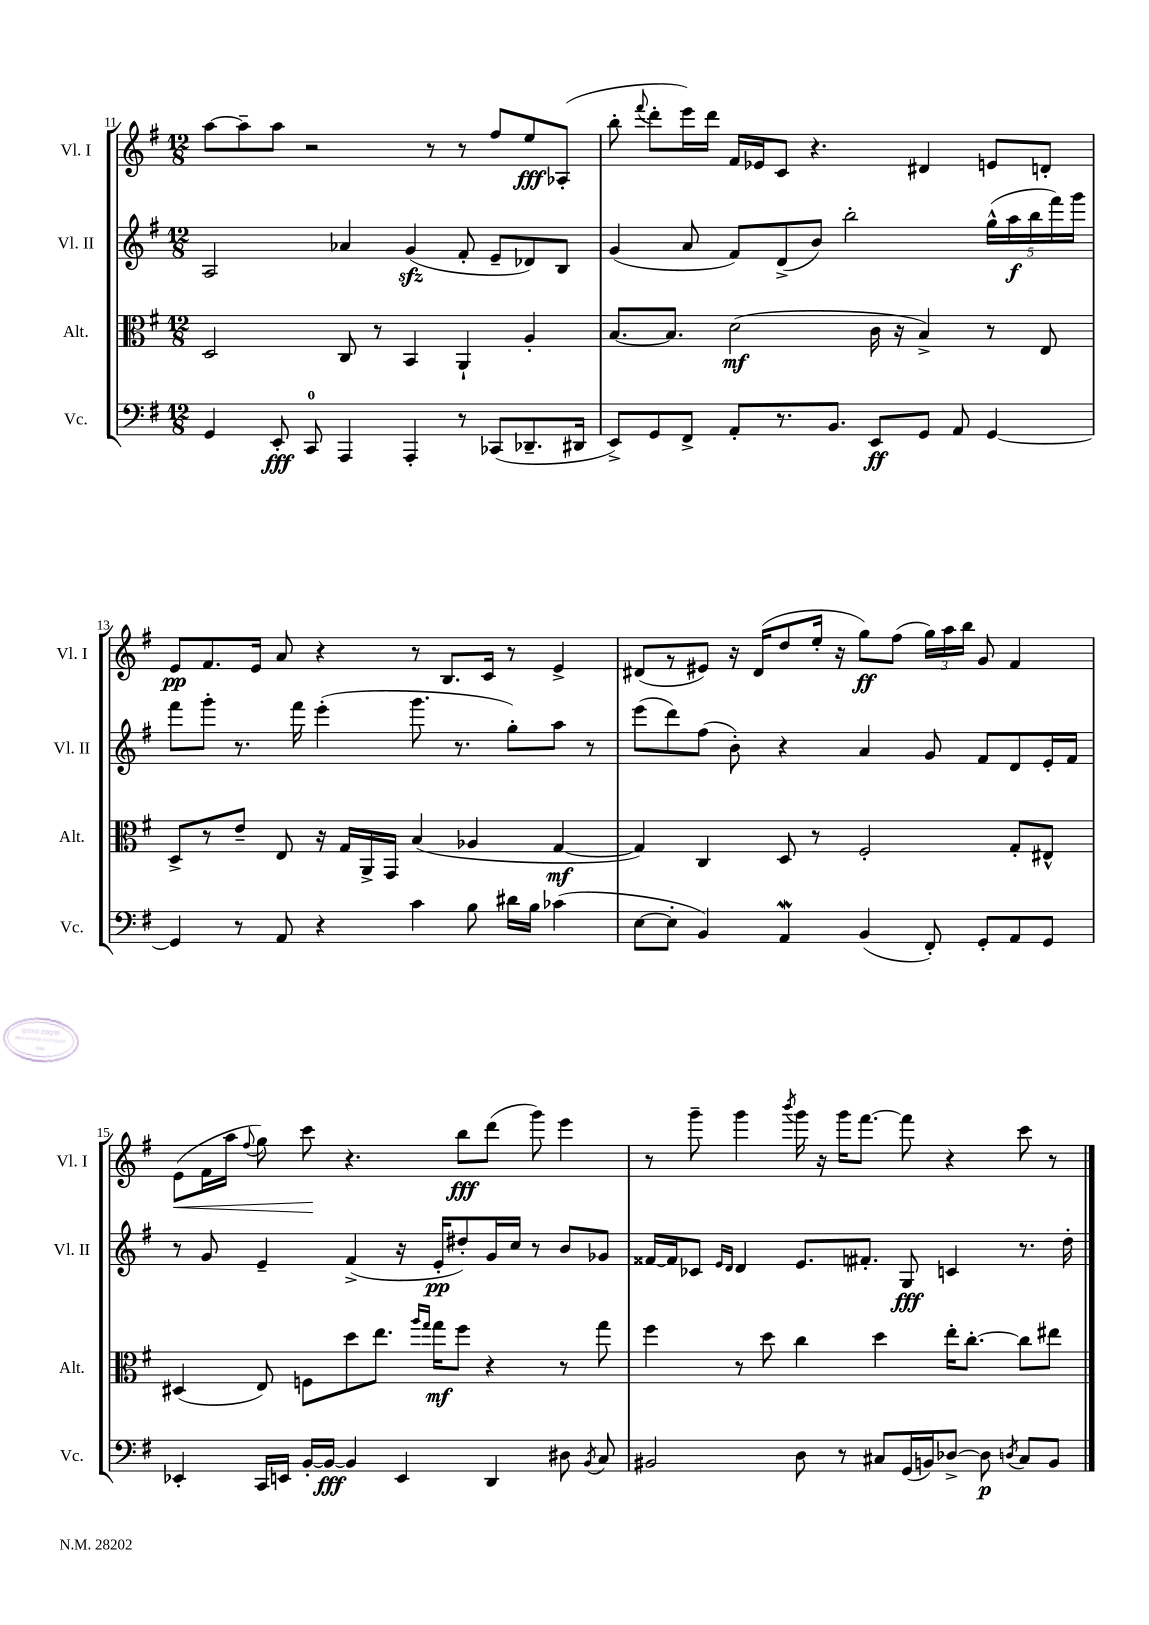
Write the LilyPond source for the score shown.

<<
\new StaffGroup <<
\new Staff = "s0" \with { instrumentName = "Vl. I" shortInstrumentName = "Vl. I" } {
    \clef treble \key g \major \numericTimeSignature \time 12/8
    \autoBeamOff a''8[~ a''8-- a''8] r2 r8 r8 fis''8[ e''8\fff aes8]-.( |
    b''8-. \appoggiatura { fis'''8 } d'''8[-. e'''16) d'''16] fis'16[ ees'16 c'8] r4. dis'4 e'8[ d'8]-. |
    e'8[\pp fis'8. e'16] a'8 r4 r8 b8.[ c'16] r8 e'4-> |
    dis'8[( r8 eis'8]) r16 dis'16[( d''8 e''16]-. r16 g''8[\ff) fis''8]( \tuplet 3/2 { g''16[) a''16 b''16] } g'8 fis'4 |
    e'8[\<( fis'16 a''16] \appoggiatura { fis''8 } g''8) c'''8\! r4. b''8[\fff d'''8]( g'''8) e'''4 |
    r8 g'''8-- g'''4 \acciaccatura { b'''8 } g'''16 r16 g'''16[ fis'''8.]~ fis'''8 r4 c'''8 r8 \bar "|." |
}
\new Staff = "s1" \with { instrumentName = "Vl. II" shortInstrumentName = "Vl. II" } {
    \clef treble \key g \major \numericTimeSignature \time 12/8
    \autoBeamOff a2 aes'4 g'4\sfz( fis'8-. e'8[-- des'8) b8] |
    g'4( a'8 fis'8[) d'8->( b'8]) b''2-. \tuplet 5/4 { g''16[-^( a''16\f b''16 fis'''16) g'''16] } |
    fis'''8[ g'''8]-. r8. fis'''16 e'''4-.( g'''8. r8. g''8[-.) a''8] r8 |
    e'''8[( d'''8) fis''8]( b'8-.) r4 a'4 g'8 fis'8[ d'8 e'16-. fis'16] |
    r8 g'8 e'4-- fis'4->( r16 e'16[-.\pp dis''8-.) g'16 c''16] r8 b'8[ ges'8] |
    fisis'16[~ fisis'16 ces'8] \grace { e'16[ d'16] } d'4 e'8.[ fis'8.]-. g8\fff c'4 r8. d''16-. \bar "|." |
}
\new Staff = "s2" \with { instrumentName = "Alt." shortInstrumentName = "Alt." } {
    \clef alto \key g \major \numericTimeSignature \time 12/8
    \autoBeamOff d2 c8 r8 b,4 a,4-! a4-. |
    b8.[~ b8.] d'2\mf( c'16 r16 b4->) r8 e8 |
    d8[-> r8 e'8]-- e8 r16 g16[ a,16-> g,16] b4( aes4 g4~\mf |
    g4) c4 d8 r8 fis2-. g8[-. eis8]-^ |
    dis4( e8) f8[ d''8 e''8.] \grace { a''16[ g''16] } g''16[\mf fis''8] r4 r8 g''8 |
    fis''4 r8 d''8 c''4 d''4 e''16[-. c''8.]~-. c''8[ eis''8] \bar "|." |
}
\new Staff = "s3" \with { instrumentName = "Vc." shortInstrumentName = "Vc." } {
    \clef bass \key g \major \numericTimeSignature \time 12/8
    \autoBeamOff g,4 e,8-.\fff c,8-0 a,,4 a,,4-. r8 ces,8[( des,8.-- dis,16] |
    e,8[->) g,8 fis,8]-> a,8[-. r8. b,8.] e,8[\ff g,8] a,8 g,4~ |
    g,4 r8 a,8 r4 c'4 b8 dis'16[ b16] ces'4( |
    e8[~ e8]-. b,4) a,4\mordent b,4( fis,8-.) g,8[-. a,8 g,8] |
    ees,4-. c,16[ e,16] b,16[~-. b,16]~\fff b,4 e,4 d,4 dis8 \acciaccatura { b,8 } c8 |
    bis,2 d8 r8 cis8[ g,16( b,16) des8]~-> des8\p \acciaccatura { d8 } cis8[ b,8] \bar "|." |
}
>>
>>
\layout { \context { \Score currentBarNumber = #11 } }
